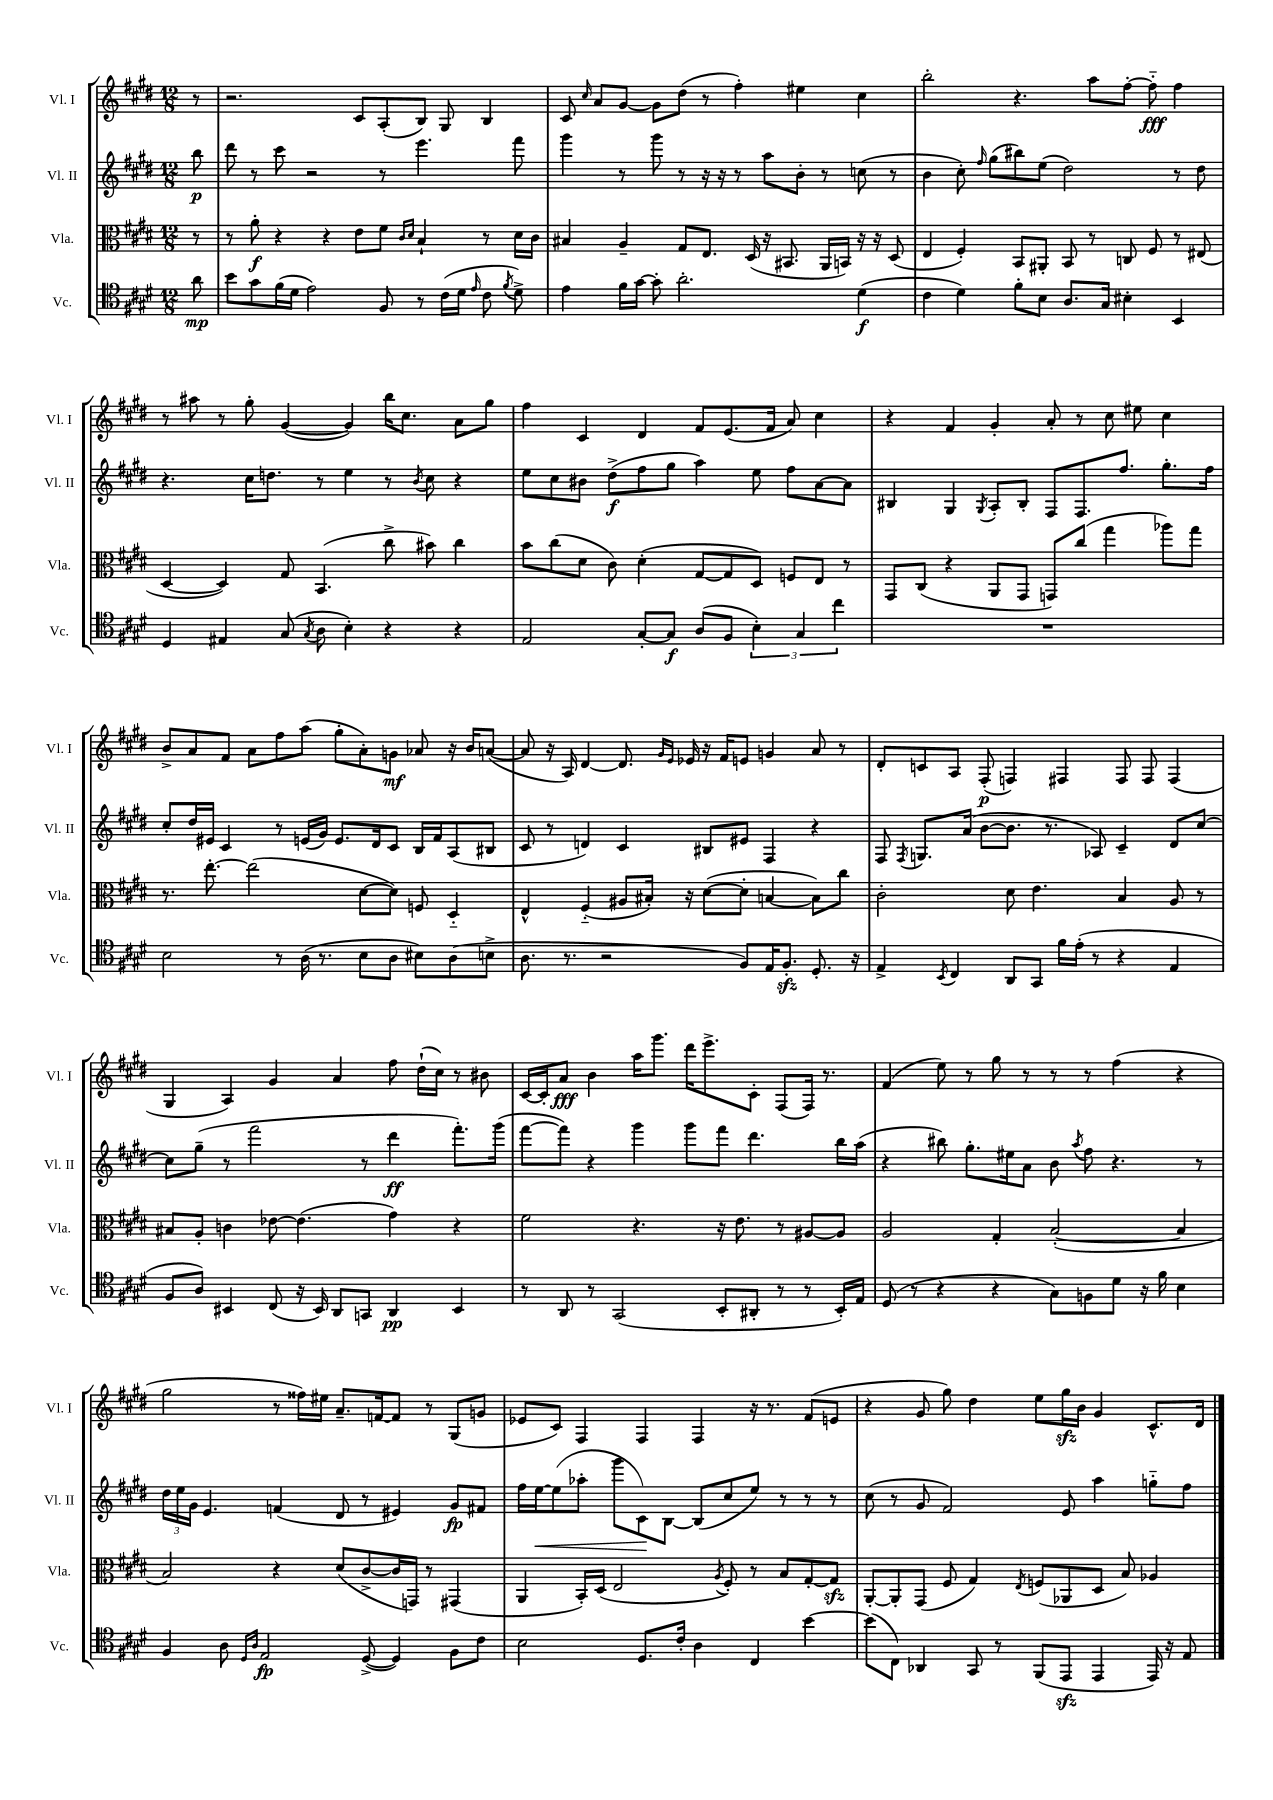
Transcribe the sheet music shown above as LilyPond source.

<<
\new StaffGroup <<
\new Staff = "s0" \with { instrumentName = "Vl. I" shortInstrumentName = "Vl. I" } {
    \clef treble \key e \major \numericTimeSignature \time 12/8 \partial 8
    \autoBeamOff r8 |
    r2. cis'8[ a8-.( b8]) gis8 b4 |
    cis'8 \grace { cis''16 } a'8[ gis'8]~ gis'8[ dis''8]( r8 fis''4-.) eis''4 cis''4 |
    b''2-. r4. a''8[ fis''8]~-. fis''8-_\fff fis''4 |
    r8 ais''8 r8 gis''8-. gis'4~( gis'4) b''16[ cis''8.] a'8[ gis''8] |
    fis''4 cis'4 dis'4 fis'8[ e'8.( fis'16] a'8) cis''4 |
    r4 fis'4 gis'4-. a'8-. r8 cis''8 eis''8 cis''4 |
    b'8[-> a'8 fis'8] a'8[ fis''8 a''8]( gis''8[-. a'8-.) g'8]\mf aes'8 r16 b'16[ a'8]~( |
    a'8 r16 a16) dis'4~ dis'8. \grace { gis'16[ e'16] } ees'16 r16 fis'16[ e'8] g'4 a'8 r8 |
    dis'8[-. c'8 a8] fis8-.\p( f4) fis4 fis8 fis8 fis4( |
    gis4 a4) gis'4 a'4 fis''8 dis''16[-!( cis''16]) r8 bis'8 |
    cis'16[~ cis'16-. a'8]\fff b'4 a''16[ gis'''8.] dis'''16[ e'''8.-> cis'8]-. fis8[( fis16]) r8. |
    fis'4( e''8) r8 gis''8 r8 r8 r8 fis''4( r4 |
    gis''2 r8 fisis''16[) eis''16] a'8.[-- f'16~ f'8] r8 gis8[( g'8] |
    ees'8[ cis'8]) fis4 fis4 fis4 r16 r8. fis'8[( e'8] |
    r4 gis'8 gis''8) dis''4 e''8[ gis''16\sfz b'16] gis'4 cis'8.[-^ dis'16] \bar "|." |
}
\new Staff = "s1" \with { instrumentName = "Vl. II" shortInstrumentName = "Vl. II" } {
    \clef treble \key e \major \numericTimeSignature \time 12/8 \partial 8
    \autoBeamOff b''8\p |
    dis'''8 r8 cis'''8 r2 r8 e'''4. fis'''8 |
    gis'''4 r8 gis'''8 r8 r16 r16 r8 a''8[ b'8]-. r8 c''8( r8 |
    b'4 cis''8-.) \grace { fis''16 } gis''8[( bis''8) e''8]( dis''2) r8 dis''8 |
    r4. cis''16[ d''8.] r8 e''4 r8 \acciaccatura { b'8 } cis''8 r4 |
    e''8[ cis''8 bis'8] dis''8[->\f( fis''8 gis''8] a''4) e''8 fis''8[ a'8~ a'8] |
    bis4 gis4 \acciaccatura { gis8 } a8[-. bis8]-. fis8[ fis8. fis''8.] gis''8.[-. fis''16] |
    cis''8[-. dis''16 eis'16] cis'4 r8 e'16[( gis'16]) e'8.[ dis'16 cis'8] b16[ fis'16 a8( bis8] |
    cis'8 r8 d'4) cis'4 bis8[ eis'8] fis4 r4 |
    fis8 \acciaccatura { fis8 } g8.[ a'16]( b'8[~ b'8.] r8. aes8) cis'4-- dis'8[ cis''8]~ |
    cis''8[ gis''8]--( r8 fis'''2 r8 dis'''4\ff fis'''8.[-.) gis'''16]( |
    fis'''8[~ fis'''8]) r4 gis'''4 gis'''8[ fis'''8] dis'''4. b''16[ a''16]( |
    r4 bis''8) gis''8.[-. eis''16 a'8] b'8 \acciaccatura { a''8 } fis''8 r4. r8 |
    \tuplet 3/2 { dis''16[ e''16 gis'16] } e'4. f'4( dis'8 r8 eis'4) gis'8[\fp fis'8] |
    fis''16[ e''16~\< e''8( aes''8]-. gis'''8[ cis'8\!) b8]~ b8[( cis''8 e''8]) r8 r8 r8 |
    cis''8( r8 gis'8 fis'2) e'8 a''4 g''8[-_ fis''8] \bar "|." |
}
\new Staff = "s2" \with { instrumentName = "Vla." shortInstrumentName = "Vla." } {
    \clef alto \key e \major \numericTimeSignature \time 12/8 \partial 8
    \autoBeamOff r8 |
    r8 a'8-.\f r4 r4 e'8[ fis'8] \grace { cis'16[ dis'16] } b4-! r8 dis'16[ cis'16] |
    bis4 a4-- gis8[ e8.] dis16( r16 bis,8. a,16[ b,16]) r16 r16 dis8( |
    e4 fis4-.) b,8[ ais,8]-. b,8 r8 c8 fis8 r8 eis8( |
    dis4~ dis4) gis8 b,4.( cis''8-> bis'8) cis''4 |
    b'8[ cis''8( dis'8] cis'8) dis'4-.( gis8[~ gis8 dis8]) f8[ e8] r8 |
    gis,8[ cis8]( r4 a,8[ gis,8] g,8[) cis''8]( gis''4 aes''8[) gis''8] |
    r8. e''8.~-. e''2( dis'8[~ dis'8]) f8 dis4-_ |
    e4-^ fis4-_( ais8[ bis16]-.) r16 dis'8[~( dis'8]-. b4~ b8[) cis''8] |
    cis'2-. dis'8 e'4. b4 a8 r8 |
    bis8[ a8]-. c'4 ees'8~ ees'4.( gis'4) r4 |
    fis'2 r4. r16 e'8. r8 ais8[~ ais8] |
    a2 gis4-. b2~-.( b4 |
    b2) r4 dis'8[( cis'8~-> cis'16 g,16]) r8 gis,4( |
    a,4 b,16[-.) dis16]( e2 \acciaccatura { a8 } fis8-.) r8 b8[ gis8~-. gis8]\sfz |
    a,8[~-. a,8-. gis,8]( fis8 gis4) \acciaccatura { e8 } f8[( aes,8 dis8] b8) aes4 \bar "|." |
}
\new Staff = "s3" \with { instrumentName = "Vc." shortInstrumentName = "Vc." } {
    \clef tenor \key e \major \numericTimeSignature \time 12/8 \partial 8
    \autoBeamOff a'8\mp |
    b'8[ gis'8 fis'16( dis'16] e'2) fis8 r8 cis'16[( dis'16] \grace { e'16 } cis'8 \acciaccatura { fis'8 } dis'8->) |
    e'4 fis'16[ gis'16]~ gis'8-. a'2.-. dis'4\f( |
    cis'4 dis'4) fis'8[-. b8] a8.[ gis16] bis4-. b,4 |
    dis4 eis4 gis8( \acciaccatura { gis8 } a8 b4-.) r4 r4 |
    e2 gis8[~-. gis8]\f a8[( fis8] \tuplet 3/2 { b4-.) gis4 cis''4 } |
    R1. |
    b2 r8 a16( r8. b8[ a8] bis8[) a8( b8]-> |
    a8. r8. r2 fis8[) e16 fis8.]-.\sfz dis8.-. r16 |
    e4-> \acciaccatura { b,8 } cis4 a,8[ gis,8] fis'16[ e'16]-.( r8 r4 e4 |
    fis8[ a8]) bis,4 cis8( r16 bis,16) a,8[ g,8] a,4\pp bis,4 |
    r8 a,8 r8 gis,2( b,8[-. ais,8]-. r8 r8 b,16[-.) e16] |
    dis8( r8 r4 r4 gis8[) f8 dis'8] r16 fis'16 b4 |
    fis4 a8 \grace { dis16[ a16] } e2\fp dis8~->( dis4) fis8[ cis'8] |
    b2 dis8.[ cis'16]-. a4 cis4 b'4~ |
    b'8[( cis8]) aes,4 gis,8 r8 fis,8[( e,8]\sfz e,4 e,16) r16 e8 \bar "|." |
}
>>
>>
\layout { \context { \Score \remove "Bar_number_engraver" } }
